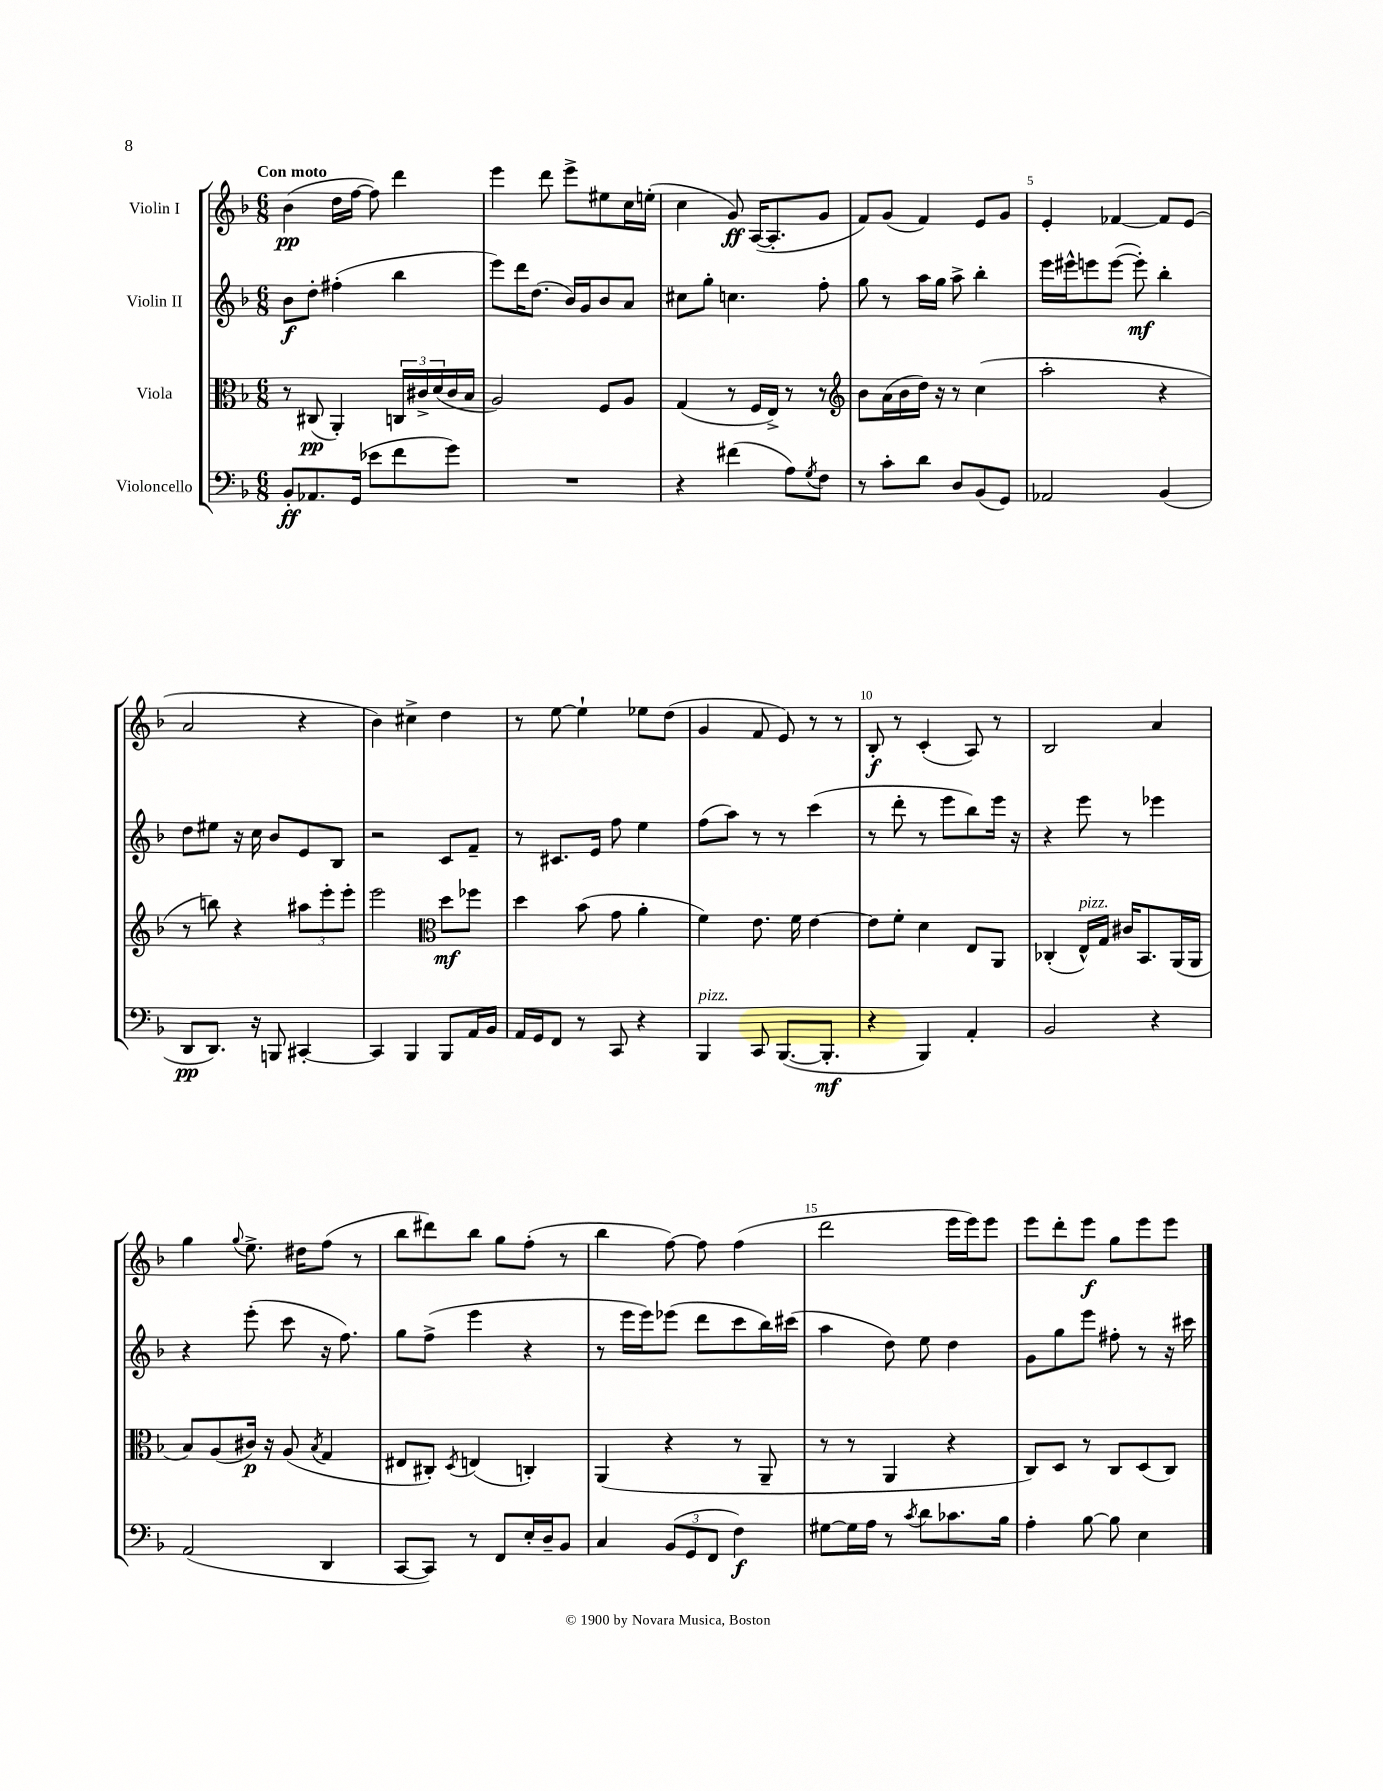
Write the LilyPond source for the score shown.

<<
\new StaffGroup <<
\new Staff = "s0" \with { instrumentName = "Violin I" } {
    \clef treble \key f \major \numericTimeSignature \time 6/8 \tempo "Con moto"
    bes'4\pp( d''16 f''16~ f''8) d'''4 |
    e'''4 d'''8 e'''8-> eis''8 c''16 e''16-.( |
    c''4 g'8\ff) a16~( a8.-. g'8 |
    f'8) g'8( f'4) e'8 g'8 |
    e'4-. fes'4~ fes'8 e'8( |
    a'2 r4 |
    bes'4) cis''4-> d''4 |
    r8 e''8~ e''4-! ees''8 d''8( |
    g'4 f'8 e'8) r8 r8 |
    bes8-.\f r8 c'4-.( a8) r8 |
    bes2 a'4 |
    g''4 \appoggiatura { g''8 } e''8.-> dis''16 f''8( r8 |
    bes''8 dis'''8) bes''8 g''8 f''8-.( r8 |
    bes''4 f''8~) f''8 f''4( |
    d'''2 e'''16 e'''16) e'''8 |
    e'''8 d'''8-. e'''8\f g''8 e'''8 e'''8 \bar "|." |
}
\new Staff = "s1" \with { instrumentName = "Violin II" } {
    \clef treble \key f \major \numericTimeSignature \time 6/8
    bes'8\f d''8-. fis''4-.( bes''4 |
    e'''8) d'''16 d''8.( bes'16) g'16 bes'8 a'8 |
    cis''8 g''8-. c''4. f''8-. |
    g''8 r8 a''16 g''16 a''8-> bes''4-. |
    e'''16 eis'''16-^ e'''8 e'''8~( e'''8-.\mf) bes''4-. |
    d''8 eis''8 r16 c''16 bes'8 e'8 bes8 |
    r2 c'8 f'8-- |
    r8 cis'8. e'16 f''8 e''4 |
    f''8( a''8) r8 r8 c'''4( |
    r8 d'''8-. r8 e'''8 bes''8) e'''16 r16 |
    r4 e'''8 r8 ees'''4 |
    r4 e'''8-.( c'''8 r16 f''8.) |
    g''8 f''8->( e'''4 r4 |
    r8 e'''16 e'''16) ees'''8( d'''8 c'''8 bes''16) cis'''16( |
    a''4 d''8) e''8 d''4 |
    g'8 g''8 e'''8 fis''8-. r8 r16 cis'''16 \bar "|." |
}
\new Staff = "s2" \with { instrumentName = "Viola" } {
    \clef alto \key f \major \numericTimeSignature \time 6/8
    r8 cis8\pp( a,4-.) \tuplet 3/2 { c16 cis'16-> d'16( } cis'16 bes16 |
    a2) f8 a8 |
    g4( r8 f16 e16->) r8 r8 |
    \clef treble bes'8 a'16( bes'16 d''16) r16 r8 c''4( |
    a''2-. r4 |
    r8 b''8) r4 \tuplet 3/2 { ais''8 e'''8-. e'''8-. } |
    e'''2 \clef alto d''8\mf fes''8 |
    d''4 bes'8( g'8 a'4-. |
    f'4) e'8. f'16 e'4~ |
    e'8 f'8-. d'4 e8 a,8 |
    ces4-.( e16-^^\markup { \italic "pizz." }) g16 cis'16 bes,8. a,16( a,16 |
    bes8) a8( cis'16\p) r16 a8( \acciaccatura { bes8 } g4 |
    eis8 cis8-.) \acciaccatura { d8 } e4( c4-.) |
    a,4( r4 r8 a,8-- |
    r8 r8 a,4 r4 |
    c8) d8 r8 c8 d8( c8) \bar "|." |
}
\new Staff = "s3" \with { instrumentName = "Violoncello" } {
    \clef bass \key f \major \numericTimeSignature \time 6/8
    bes,8-.\ff aes,8. g,16( ees'8 f'8 g'8) |
    R2. |
    r4 fis'4( a8) \acciaccatura { g8 } f8 |
    r8 c'8-. d'8 d8 bes,8( g,8) |
    aes,2 bes,4( |
    d,8\pp d,8.) r16 b,,8 cis,4~-. |
    cis,4 bes,,4 bes,,8 a,16 bes,16 |
    a,16 g,16 f,8 r8 c,8 r4 |
    bes,,4^\markup { \italic "pizz." } c,8 bes,,8.~( bes,,8.-.\mf |
    r4 bes,,4) a,4-. |
    bes,2 r4 |
    a,2( d,4 |
    c,8~ c,8) r8 f,8 e16-. d16-- bes,8 |
    c4 \tuplet 3/2 { bes,8( g,8 f,8 } f4\f) |
    gis8~ gis16 a16 r8 \acciaccatura { c'8 } d'8 ces'8. bes16 |
    a4-. bes8~ bes8 e4 \bar "|." |
}
>>
>>
\layout { \context { \Score \override BarNumber.break-visibility = ##(#f #t #t) barNumberVisibility = #(every-nth-bar-number-visible 5) } }
